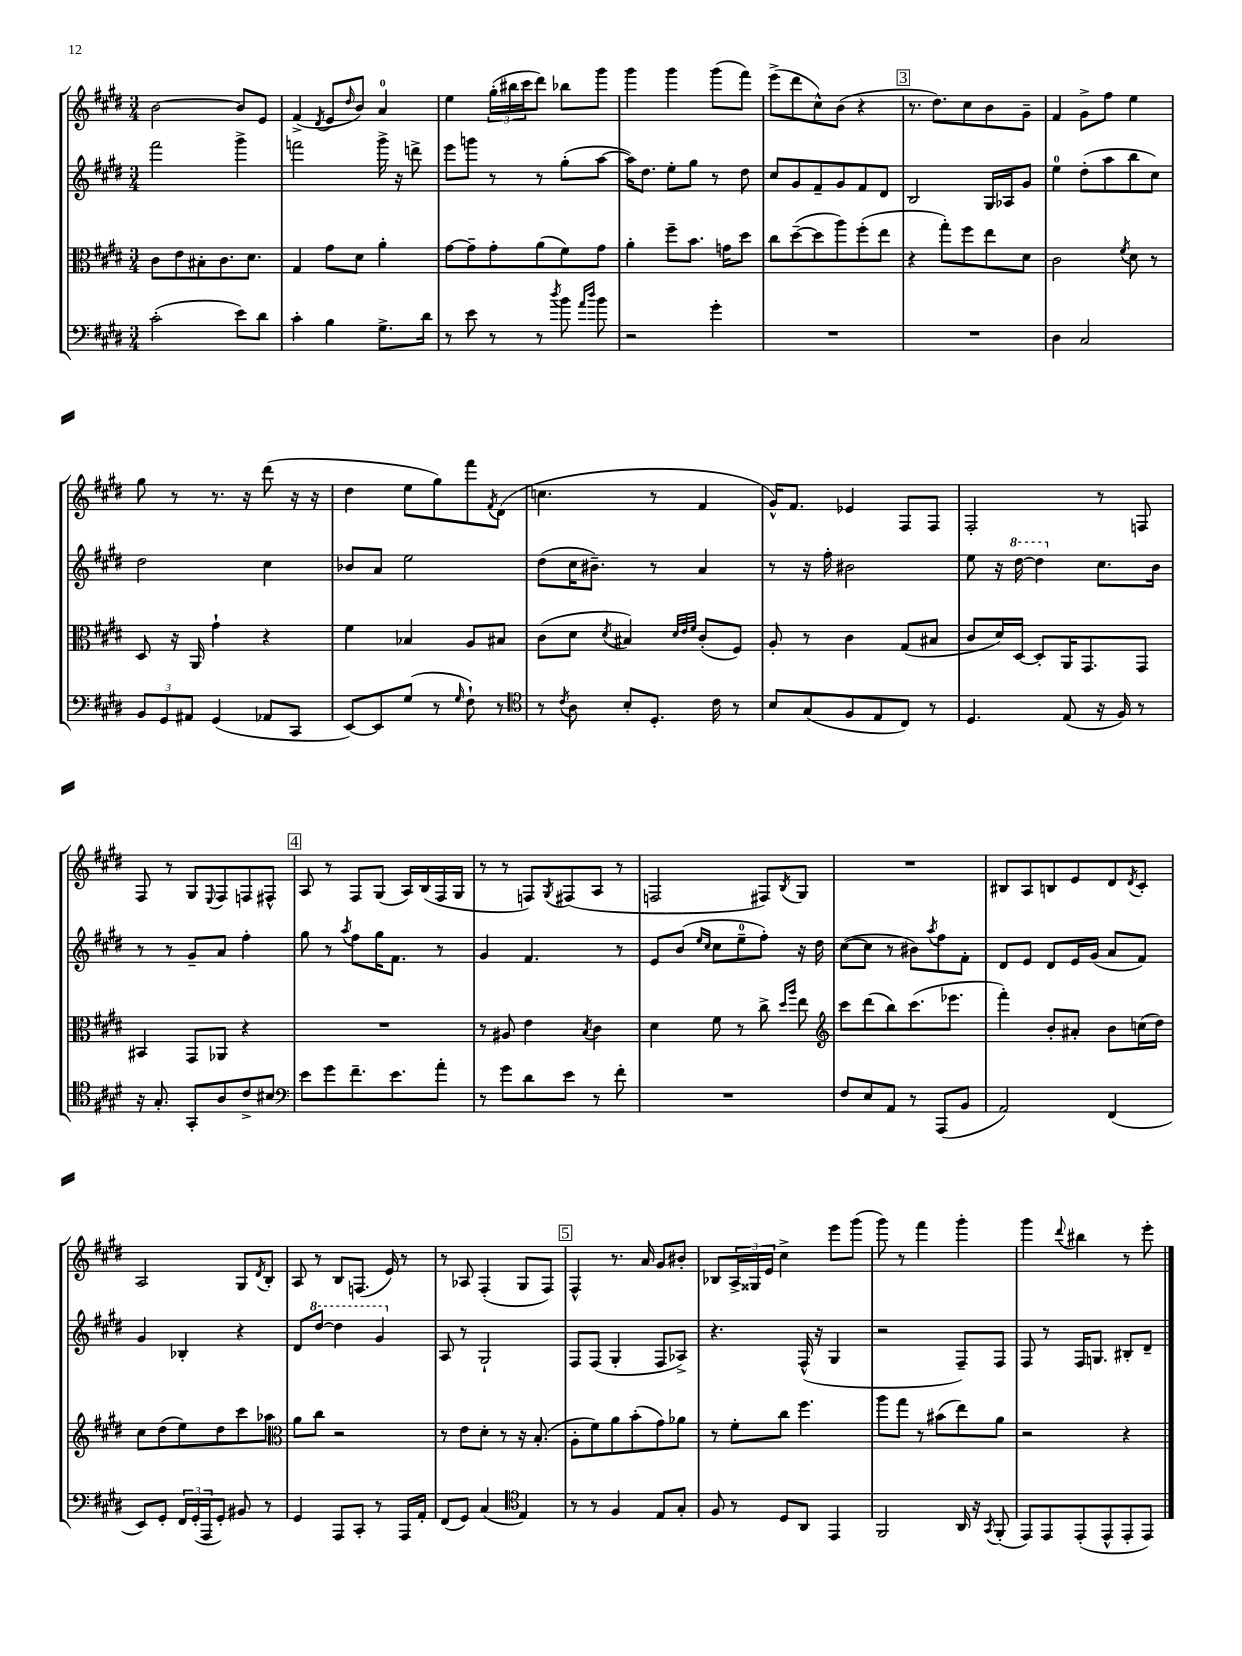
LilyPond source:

<<
\new StaffGroup <<
\new Staff = "s0" {
    \clef treble \key e \major \numericTimeSignature \time 3/4
    b'2~ b'8 e'8 |
    fis'4->( \acciaccatura { dis'8 } e'8 \grace { dis''16 } b'8) a'4-0 |
    e''4 \tuplet 3/2 { gis''16-.( bis''16 cis'''16 } dis'''8) bes''8 gis'''8 |
    gis'''4 gis'''4 gis'''8( fis'''8) |
    e'''8->( dis'''8 cis''8-^) b'8( r4 |
    \mark \markup { \box "3" } r8. dis''8.) cis''8 b'8 gis'8-- |
    fis'4 gis'8-> fis''8 e''4 |
    gis''8 r8 r8. r16 dis'''8( r16 r16 |
    dis''4 e''8 gis''8) fis'''8 \acciaccatura { fis'8 } dis'8( |
    c''4. r8 fis'4 |
    gis'16-^) fis'8. ees'4 fis8 fis8 |
    fis2-. r8 f8 |
    fis8 r8 gis8 \appoggiatura { e8 } fis8 f8 fis8-^ |
    \mark \markup { \box "4" } a8 r8 fis8 gis8( a16) b16( fis16 gis16 |
    r8 r8 f8) \acciaccatura { gis8 } fis8( a8 r8 |
    f2 fis8) \acciaccatura { b8 } gis8 |
    R2. |
    bis8 a8 b8 e'8 dis'8 \acciaccatura { dis'8 } cis'8-. |
    a2 gis8 \acciaccatura { dis'8 } b8-. |
    a8 r8 b8 f8.( e'16) r8 |
    r8 aes8 fis4-.( gis8 fis8) |
    \mark \markup { \box "5" } fis4-^ r8. a'16 gis'8 bis'8-. |
    bes8 \tuplet 3/2 { a16-> gisis16 e'16 } cis''4-> e'''8 gis'''8( |
    gis'''8) r8 fis'''4 gis'''4-. |
    gis'''4 \appoggiatura { dis'''8 } bis''4 r8 e'''8-. \bar "|." |
}
\new Staff = "s1" {
    \clef treble \key e \major \numericTimeSignature \time 3/4
    fis'''2 gis'''4-> |
    f'''2 gis'''16-> r16 d'''8-> |
    e'''8 g'''8 r8 r8 gis''8-.( a''8~ |
    a''16) dis''8. e''8-. gis''8 r8 dis''8 |
    cis''8 gis'8 fis'8-- gis'8 fis'8 dis'8 |
    \mark \markup { \box "3" } b2 gis16 aes16 gis'8 |
    e''4-0 dis''8-.( a''8 b''8 cis''8) |
    dis''2 cis''4 |
    bes'8 a'8 e''2 |
    dis''8( cis''16 bis'8.--) r8 a'4 |
    r8 r16 fis''16-. bis'2 |
    e''8 r16 \ottava #1 dis'''16~ dis'''4 \ottava #0 cis''8. b'16 |
    r8 r8 gis'8-- a'8 fis''4-. |
    \mark \markup { \box "4" } gis''8 r8 \acciaccatura { a''8 } fis''8 gis''16 fis'8. r8 |
    gis'4 fis'4. r8 |
    e'8 b'8( \grace { e''16 cis''16 } cis''8 e''8-0-- fis''8-.) r16 dis''16 |
    cis''8~( cis''8 r8 bis'8) \acciaccatura { a''8 } fis''8 fis'8-. |
    dis'8 e'8 dis'8 e'16 gis'16( a'8 fis'8) |
    gis'4 bes4-. r4 |
    dis'8 \ottava #1 dis'''8~ dis'''4 gis''4 \ottava #0 |
    a8 r8 gis2-! |
    \mark \markup { \box "5" } fis8 fis8( gis4-. fis8 aes8->) |
    r4. fis16-^( r16 gis4 |
    r2 fis8--) fis8 |
    fis8 r8 fis16 g8. bis8-. dis'8-- \bar "|." |
}
\new Staff = "s2" {
    \clef alto \key e \major \numericTimeSignature \time 3/4
    cis'8 e'8 bis8-. cis'8. dis'8. |
    gis4 gis'8 dis'8 a'4-. |
    gis'8~ gis'8-- gis'8-. a'8( fis'8) gis'8 |
    a'4-. fis''8-- b'8. g'16 dis''8 |
    cis''8 dis''8~--( dis''8 a''8) fis''8-.( e''8 |
    \mark \markup { \box "3" } r4 gis''8-.) fis''8 e''8 dis'8 |
    cis'2 \acciaccatura { fis'8 } dis'8 r8 |
    dis8 r16 a,16 gis'4-! r4 |
    fis'4 bes4 a8 bis8 |
    cis'8( dis'8 \acciaccatura { dis'8 } bis4) \grace { dis'32 e'32 fis'32 } cis'8-.( fis8) |
    a8-. r8 cis'4 gis8( bis8 |
    cis'8 dis'16) dis16~ dis8-. a,16 gis,8. gis,8 |
    bis,4 gis,8 aes,8 r4 |
    \mark \markup { \box "4" } R2. |
    r8 ais8 e'4 \acciaccatura { b8 } cis'4 |
    dis'4 fis'8 r8 cis''8-> \grace { dis''16 a''16 } e''8 |
    \clef treble cis'''8 dis'''8( b''8) cis'''8.( ees'''8. |
    fis'''4-.) b'8-. ais'8-. b'8 c''16( dis''16) |
    cis''8 dis''8( e''8) dis''8 cis'''8 aes''8 |
    \clef alto a'8 cis''8 r2 |
    r8 e'8 dis'8-. r8 r16 b8.-.( |
    \mark \markup { \box "5" } a8-. fis'8) a'8 b'8-.( gis'8) aes'8 |
    r8 fis'8-. cis''8 fis''4. |
    a''8 gis''8 r8 bis'8( e''8) a'8 |
    r2 r4 \bar "|." |
}
\new Staff = "s3" {
    \clef bass \key e \major \numericTimeSignature \time 3/4
    cis'2-.( e'8) dis'8 |
    cis'4-. b4 gis8.-> dis'16 |
    r8 e'8 r8 r8 \acciaccatura { dis''8 } b'8 \grace { a'16 dis''16 } b'8 |
    r2 gis'4-. |
    R2. |
    \mark \markup { \box "3" } R2. |
    dis4 cis2 |
    \tuplet 3/2 { b,8 gis,8 ais,8 } gis,4( aes,8 cis,8 |
    e,8~) e,8 gis8( r8 \grace { gis16 } fis8-!) r8 |
    \clef tenor r8 \acciaccatura { cis'8 } a8 b8-. dis8.-. cis'16 r8 |
    b8 gis8( fis8 e8 cis8) r8 |
    dis4. e8( r16 fis16) r8 |
    r16 gis8.-. gis,8-. a8 cis'8-> bis8 |
    \mark \markup { \box "4" } \clef bass e'8 gis'8 fis'8.-- e'8. a'8-. |
    r8 gis'8 dis'8 e'8 r8 fis'8-. |
    R2. |
    fis8 e8 a,8 r8 a,,8( b,8 |
    a,2) fis,4( |
    e,8) gis,8-. \tuplet 3/2 { fis,16 gis,16-.( a,,16 } gis,8-.) bis,8 r8 |
    gis,4 a,,8 cis,8-. r8 a,,16 a,16-. |
    fis,8( gis,8) cis4( \clef tenor e4) |
    \mark \markup { \box "5" } r8 r8 fis4 e8 gis8-. |
    fis8 r8 dis8 a,8 e,4 |
    fis,2 a,16 r16 \acciaccatura { gis,8 } fis,8-.( |
    e,8) e,8 e,8-.( e,8-^ e,8-. e,8) \bar "|." |
}
>>
>>
\layout { \context { \Score \remove "Bar_number_engraver" } }
